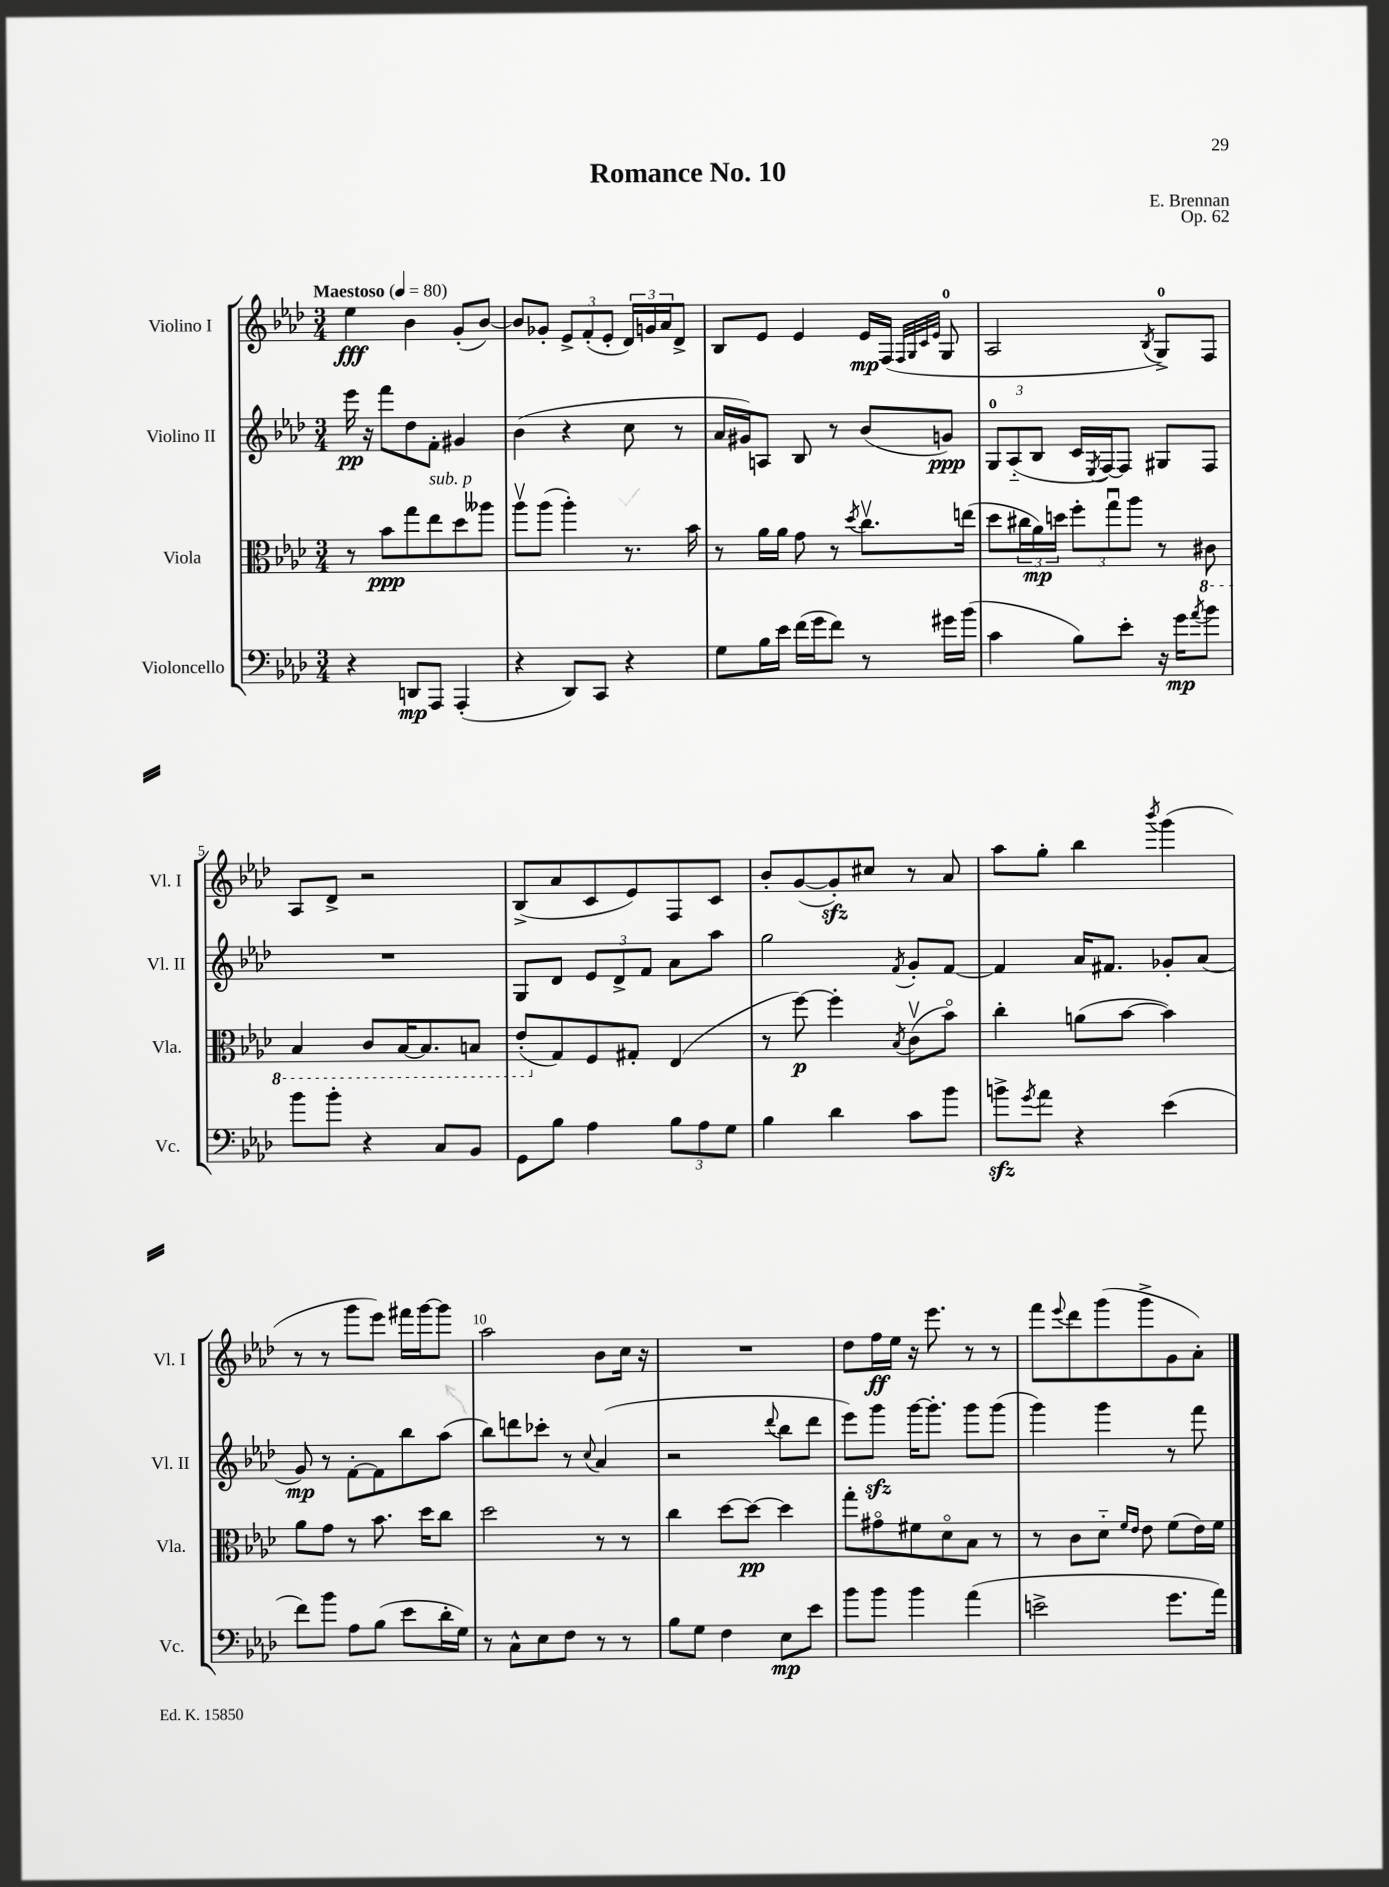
\header { title = "Romance No. 10" composer = "E. Brennan" opus = "Op. 62" }
<<
\new StaffGroup <<
\new Staff = "s0" \with { instrumentName = "Violino I" shortInstrumentName = "Vl. I" } {
    \clef treble \key aes \major \numericTimeSignature \time 3/4 \tempo "Maestoso" 4 = 80
    ees''4\fff bes'4 g'8-.( bes'8~) |
    bes'8 ges'8-. \tuplet 3/2 { ees'8-> f'8-.( ees'8-. } \tuplet 3/2 { des'16) g'16 aes'16 } des'8-> |
    bes8 ees'8 ees'4 ees'16\mp f16( \grace { f32 g32 c'32 ees'32 } g8-0 |
    aes2 \acciaccatura { bes8 } g8-0->) f8 |
    aes8 des'8-> r2 |
    bes8->( aes'8 c'8 ees'8) f8 c'8 |
    bes'8-. g'8~( g'8-.\sfz) cis''8 r8 aes'8 |
    aes''8 g''8-. bes''4 \acciaccatura { bes'''8 } g'''4( |
    r8 r8 g'''8 ees'''8) fis'''16 g'''16~ g'''8 |
    aes''2 bes'8 c''16 r16 |
    R2. |
    des''8 f''16\ff ees''16 r16 ees'''8. r8 r8 |
    f'''8 \appoggiatura { ees'''8 } des'''8 g'''8( g'''8-> g'8 aes'8-.) \bar "|." |
}
\new Staff = "s1" \with { instrumentName = "Violino II" shortInstrumentName = "Vl. II" } {
    \clef treble \key aes \major \numericTimeSignature \time 3/4
    ees'''16\pp r16 f'''8 des''8 f'8-. gis'4 |
    bes'4( r4 c''8 r8 |
    aes'16 gis'16) a8 bes8 r8 bes'8( g'8\ppp) |
    \tuplet 3/2 { g8-0 aes8-_( bes8 } c'16 \acciaccatura { ees8 } f16~) f8 gis8 f8 |
    R2. |
    g8 des'8 \tuplet 3/2 { ees'8 des'8-> f'8 } aes'8 aes''8 |
    g''2 \acciaccatura { f'8 } g'8-. f'8~ |
    f'4 aes'16 fis'8. ges'8-. aes'8( |
    g'8\mp) r8 f'8~-. f'8 bes''8 aes''8( |
    bes''8) d'''8 ces'''8-. r8 \appoggiatura { c''8 } aes'4( |
    r2 \appoggiatura { des'''8 } bes''8 des'''8 |
    ees'''8) g'''8\sfz g'''16~ g'''8.-. g'''8 g'''8( |
    g'''4) g'''4 r8 f'''8 \bar "|." |
}
\new Staff = "s2" \with { instrumentName = "Viola" shortInstrumentName = "Vla." } {
    \clef alto \key aes \major \numericTimeSignature \time 3/4
    r8 bes'8\ppp g''8 ees''8^\markup { \italic "sub. p" } des''8 aeses''8 |
    aes''8\upbow aes''8( aes''4-.) r8. bes'16 |
    r8 aes'16 aes'16 g'8 r8 \acciaccatura { des''8 } c''8.\upbow e''16( |
    des''8 \tuplet 3/2 { cis''16 aes'16\mp) d''16 } \tuplet 3/2 { f''8-. g''8\downbow aes''8 } r8 \ottava #-1 cis8 |
    bes,4 c8 bes,16~ bes,8. b,8 |
    ees8-.( \ottava #0 g8) f8 gis8-. ees4( |
    r8 f''8~\p) f''4-. \acciaccatura { bes8 } c'8\upbow( bes'8\flageolet) |
    c''4-. a'8( bes'8~ bes'4) |
    aes'8 g'8 r8 bes'8. des''16 c''8 |
    des''2 r8 r8 |
    c''4 des''8~ des''8~\pp des''4 |
    g''8-. gis'8\flageolet fis'8 des'8\flageolet bes8 r8 |
    r8 c'8 des'8-_ \grace { f'16 ees'16 } ees'8 f'8( ees'16) f'16 \bar "|." |
}
\new Staff = "s3" \with { instrumentName = "Violoncello" shortInstrumentName = "Vc." } {
    \clef bass \key aes \major \numericTimeSignature \time 3/4
    r4 d,8\mp aes,,8 aes,,4-.( |
    r4 des,8) c,8 r4 |
    g8 bes16 ees'16 f'16( g'16 f'8) r8 gis'16 bes'16( |
    c'4 bes8) ees'8-. r16 g'16\mp \acciaccatura { aes'8 } bes'8 |
    bes'8 bes'8-. r4 c8 bes,8 |
    g,8 bes8 aes4 \tuplet 3/2 { bes8 aes8 g8 } |
    bes4 des'4 c'8 bes'8 |
    b'8->\sfz \acciaccatura { g'8 } aes'8 r4 ees'4( |
    f'8) bes'8 aes8 bes8( ees'8 des'16-. g16) |
    r8 c8-^ ees8 f8 r8 r8 |
    bes8 g8 f4 ees8\mp ees'8 |
    bes'8 bes'8 bes'4 aes'4( |
    e'2-> g'8. aes'16) \bar "|." |
}
>>
>>
\layout { \context { \Score \override BarNumber.break-visibility = ##(#f #t #t) barNumberVisibility = #(every-nth-bar-number-visible 5) } }
